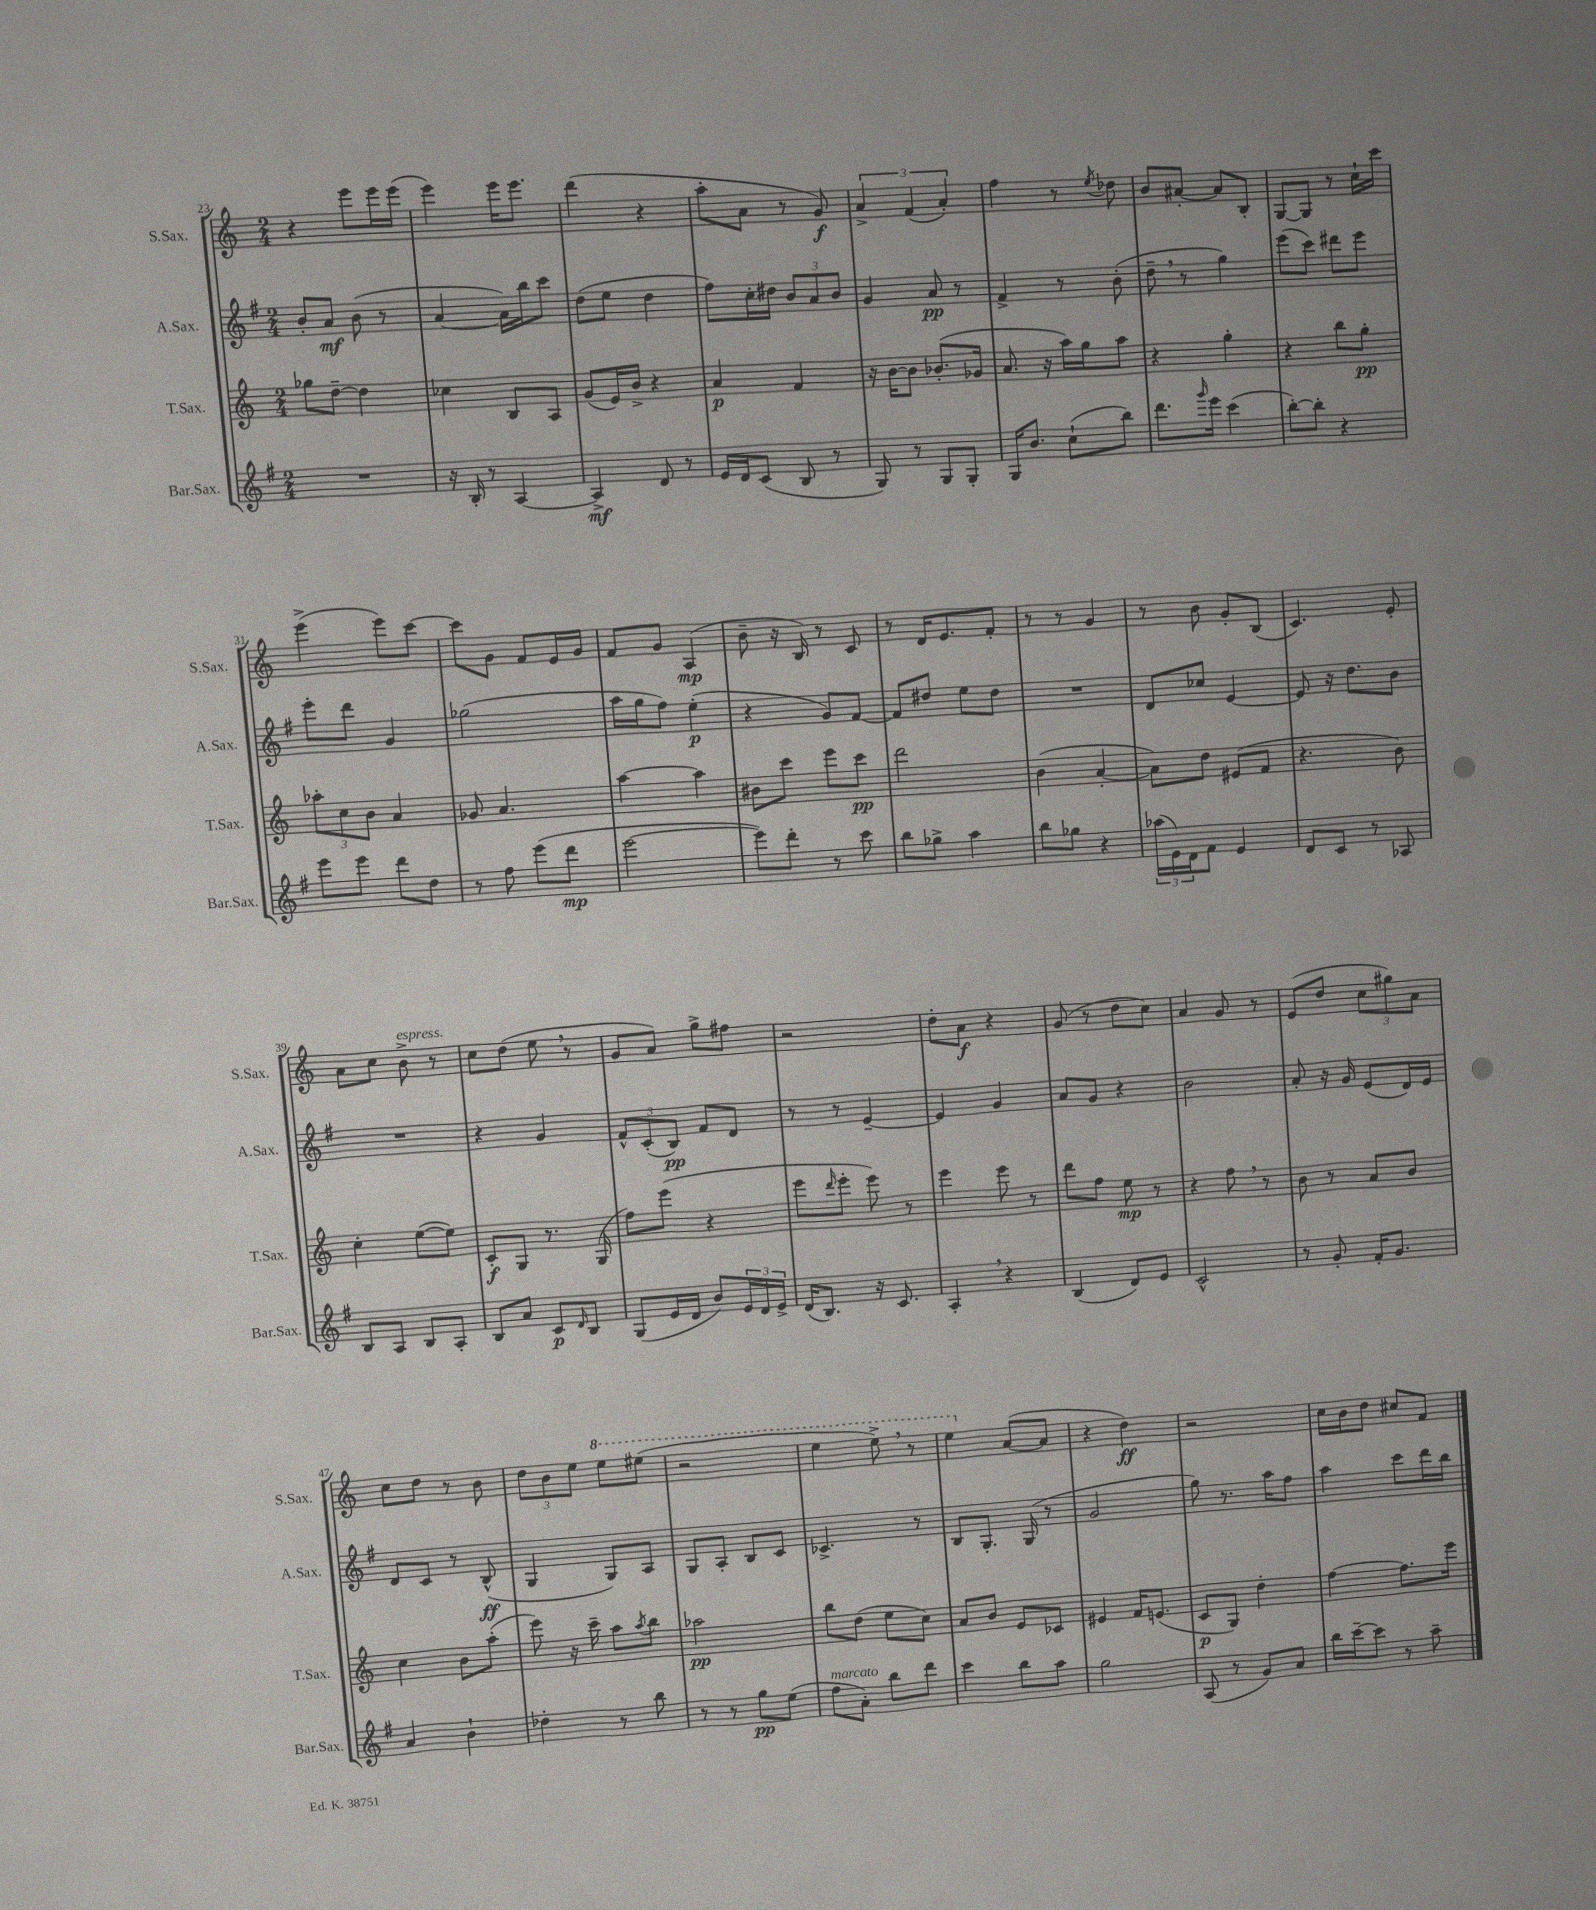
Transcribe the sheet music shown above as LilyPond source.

<<
\new StaffGroup <<
\new Staff = "s0" \with { instrumentName = "S.Sax." shortInstrumentName = "S.Sax." } {
    \clef treble \key c \major \numericTimeSignature \time 2/4
    r4 e'''8 e'''16 e'''16( |
    e'''4) e'''16 e'''8. |
    d'''4( r4 |
    a''8-. a'8 r8 g'8\f) |
    \tuplet 3/2 { a'4-> f'4( a'4-.) } |
    f''4 r8 \acciaccatura { e''8 } des''8 |
    b'8 ais'8~-. ais'8 b8-. |
    g8~ g8 r8 c''16-! c'''16 |
    e'''4->( e'''8) c'''8~ |
    c'''8 g'8 f'8 e'16 g'16 |
    f'8 g'8 a4\mp( |
    b'8-- r16 b16) r8 c'8 |
    r8 d'16 e'8. f'8-. |
    r8 r8 g'4 |
    r8 b'8 g'8-. b8( |
    c'4.) e'8-. |
    a'8 c''8 b'8->^\markup { \italic "espress." } r8 |
    c''8 d''8( e''8 \breathe r8 |
    g'8 a'8) g''8-> fis''8 |
    r2 |
    d''8-. a'8\f r4 |
    g'8( r8 d''8 c''8) |
    a'4 g'8 r8 |
    e'8( d''8 \tuplet 3/2 { c''8 gis''8) a'8 } |
    c''8 d''8 r8 b'8 |
    \tuplet 3/2 { d''8 b'8 e''8 } \ottava #1 e'''8 eis'''8( |
    r2 |
    e'''4 e'''8->) \breathe r8 |
    e'''4 \ottava #0 a'8~( a'8 |
    r4 d''4\ff) |
    r2 |
    c''16 b'16 d''8 cis''8 f'8 \bar "|." |
}
\new Staff = "s1" \with { instrumentName = "A.Sax." shortInstrumentName = "A.Sax." } {
    \clef treble \key g \major \numericTimeSignature \time 2/4
    b'8-. a'8\mf b'8( r8 |
    a'4~ a'16) b''16 c'''8 |
    d''8( e''8 d''4 |
    fis''8) c''16-. dis''16 \tuplet 3/2 { b'8 a'8 b'8 } |
    g'4 a'8\pp r8 |
    fis'4-> r8 b'8-.( |
    d''8-- \breathe r8 g''4) |
    e'''8( c'''8) dis'''8 e'''8 |
    e'''8-. d'''8 g'4 |
    ges''2( |
    a''16 g''16 fis''8) e''4-.\p( |
    r4 g'8) fis'8~ |
    fis'8 dis''8 e''8 dis''8 |
    R2 |
    d'8 ces''8 e'4~ |
    e'8 r16 d''8. b'8 |
    R2 |
    r4 g'4 |
    \tuplet 3/2 { fis'8-^ c'8-.( b8\pp) } fis'8 d'8 |
    r8 r8 e'4~-- |
    e'4 g'4 |
    a'8 g'8 r4 |
    b'2 |
    a'8-. r16 g'16 e'8( d'16) e'16 |
    d'8 c'8 r8 b8-^\ff( |
    g4 g8) a8 |
    g8 a8-. b8 c'8 |
    ces'4.-> r8 |
    b8 g8.-. g16( r8 |
    g'2 |
    g''8) r8. a''16 fis''8 |
    a''4 c'''8 d'''16 b''16 \bar "|." |
}
\new Staff = "s2" \with { instrumentName = "T.Sax." shortInstrumentName = "T.Sax." } {
    \clef treble \key c \major \numericTimeSignature \time 2/4
    ges''8 d''8~-- d''4 |
    ces''4 b8 a8 |
    g'8( e'16) b'16-> r4 |
    a'4\p f'4 |
    r16 b'16~ b'8 bes'8.-.( ges'16 |
    a'8. r16 a''16) g''16 a''8 |
    r4 g''4-. |
    r4 b''8 g''8-.\pp |
    \tuplet 3/2 { aes''8-. c''8 b'8 } a'4 |
    ges'8 a'4. |
    a''4~ a''4 |
    bis'8 c'''8 e'''8 c'''8\pp |
    d'''2 |
    b'4( a'4~-. |
    a'8) d''8 eis'8( f'8 |
    r4. b'8) |
    c''4-. e''8~( e''8) |
    c'8-.\f g8 r8. g16( |
    f''8) e'''8( r4 |
    e'''8 \grace { d'''16 } e'''8-. e'''8) r8 |
    e'''4 e'''8 r8 |
    d'''8 f''8 e''8\mp r8 |
    r4 f''8 \breathe r8 |
    b'8 r8 a'8 b'8 |
    c''4 b'8 a''8-.( |
    e'''8) r16 c'''16-- a''8 \acciaccatura { a''8 } b''8 |
    aes''2\pp |
    b''8 d''8( e''8 c''8) |
    a'8 b'8 e'8 ces'8 |
    eis'4 f'16 e'8.( |
    c'8\p g8) d''4-. |
    f''4~ f''8. e'''16 \bar "|." |
}
\new Staff = "s3" \with { instrumentName = "Bar.Sax." shortInstrumentName = "Bar.Sax." } {
    \clef treble \key g \major \numericTimeSignature \time 2/4
    R2 |
    r16 b16-. r8 a4~ |
    a4->\mf d'8 r8 |
    e'16 d'16 c'8( b8 r8 |
    g8) r8 g8 g8-. |
    g16 b'8. c''8-!( b''8) |
    d'''8. \grace { g'''16 } e'''16 c'''4( |
    b''8~-.) b''8-. r4 |
    e'''8 e'''8 d'''8 d''8 |
    r8 fis''8 e'''8( d'''8\mp |
    e'''2~ |
    e'''8) d'''8-. r8 c'''8 |
    b''8 ges''8-> a''4 |
    b''8 ges''8 r4 |
    \tuplet 3/2 { aes''16( e'16) d'16 } fis'8 e'4 |
    d'8 c'8 r8 aes8 |
    b8 a8 b8 a8-. |
    b8 a'8 c'8\p \grace { d'16 } b8 |
    g8( e'16 d'16 b'8) \tuplet 3/2 { e'16 d'16 e'16-> } |
    d'16( b8.) r16 c'8. |
    a4-. \breathe r4 |
    b4( d'8) e'8 |
    c'2-^ |
    r8 g'8-. fis'16-. g'8. |
    a'4 b'4-! |
    des''4-. r8 b''8 |
    r8 r8 g''8\pp e''8( |
    fis''8^\markup { \italic "marcato" } a'8-.) b''8 d'''8 |
    c'''4 b''8 a''8 |
    g''2 |
    a8( r8 g'8) a'8 |
    b''16 c'''16~-- c'''8 r8 a''8-- \bar "|." |
}
>>
>>
\layout { \context { \Score currentBarNumber = #23 } }
